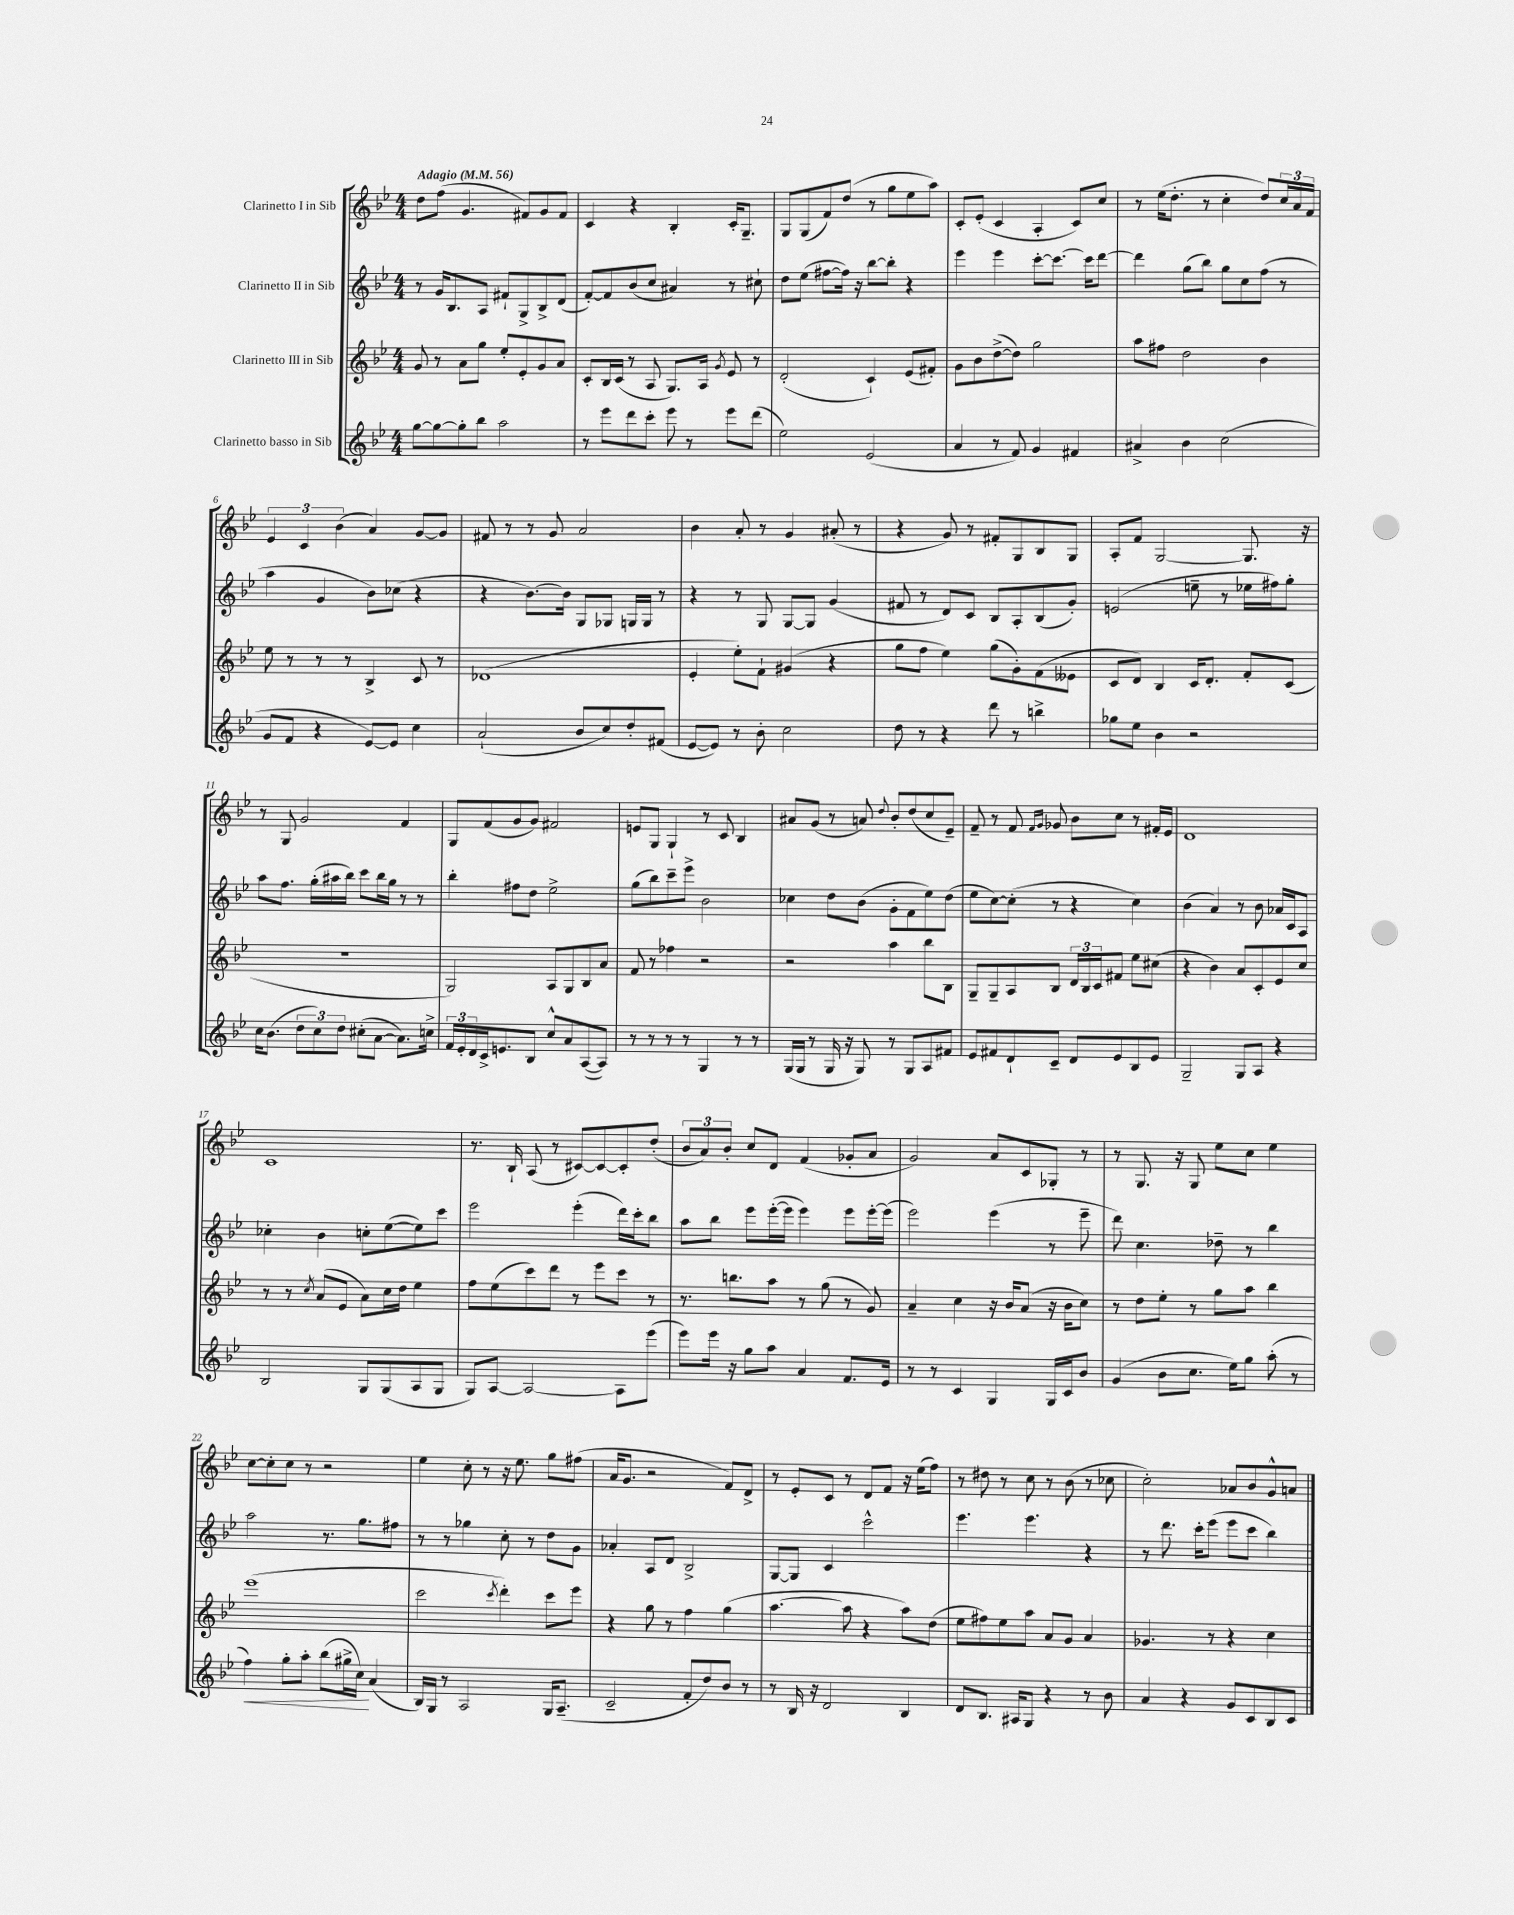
<<
\new StaffGroup <<
\new Staff = "s0" \with { instrumentName = "Clarinetto I in Sib" } {
    \clef treble \key bes \major \numericTimeSignature \time 4/4 \tempo "Adagio" 4 = 56
    d''8 f''8( g'4. fis'8) g'8 fis'8 |
    c'4 r4 bes4-. c'16-. g8.-- |
    g8 g8( f'8) d''8( r8 g''8 ees''8 a''8) |
    c'8-. ees'8-.( c'4 a4-. c'8) c''8 |
    r8 ees''16( d''8.-. r8 c''4-. d''8) \tuplet 3/2 { c''16 a'16 f'16 } |
    \tuplet 3/2 { ees'4 c'4 bes'4( } a'4) g'8~ g'8 |
    fis'8 r8 r8 g'8 a'2 |
    bes'4 a'8-. r8 g'4 ais'8-.( r8 |
    r4 g'8) r8 fis'8-. g8 bes8 g8 |
    a8-. f'8 g2~ g8. r16 |
    r8 g8 g'2 f'4 |
    g8 f'8( g'8 g'8) fis'2 |
    e'8 g8 g4-! r8 c'8 bes4 |
    ais'8 g'8( r8 a'8) \appoggiatura { d''8 } bes'8-. d''8( c''8 ees'8--) |
    f'8-- r8 f'8 \grace { f'16 g'16 } ges'8 bes'8 c''8 r8 fis'16-. ees'16 |
    d'1 |
    c'1 |
    r8. bes16-! a8( r8 cis'8~) cis'8~ cis'8-. d''8-.( |
    \tuplet 3/2 { bes'8 a'8) bes'8-. } c''8 d'8 f'4( ges'8-. a'8 |
    g'2) a'8 c'8 ges8-. r8 |
    r8 g8. r16 g8 ees''8 c''8 ees''4 |
    c''8~ c''8-. c''8 r8 r2 |
    ees''4 c''8-. r8 r16 ees''8. g''8 fis''8( |
    a'16 g'8. r2 f'8) d'8-> |
    r8 ees'8-. c'8 r8 d'8 f'8 r16 ees''16( f''8) |
    r8 dis''8 r8 c''8 r8 bes'8( r8 ces''8 |
    c''2-.) aes'8 bes'8 g'8-^ a'8 \bar "|." |
}
\new Staff = "s1" \with { instrumentName = "Clarinetto II in Sib" } {
    \clef treble \key bes \major \numericTimeSignature \time 4/4
    r8 g'16 bes8. a8 fis'8-! g8-> bes8-> d'8( |
    f'8~-.) f'8 bes'8( c''8 ais'4) r8 cis''8-! |
    d''8 ees''8( fis''8~ fis''16) r16 bes''8~ bes''8-. r4 |
    ees'''4 ees'''4 c'''8~-. c'''8.~ c'''16 d'''8~ |
    d'''4 g''8( bes''8) g''8 c''8 f''8( r8 |
    a''4 g'4 bes'8) ces''8( r4 |
    r4 bes'8.~) bes'16 g8 ges8 g16 g16 r8 |
    r4 r8 g8 g8~ g8 g'4( |
    fis'8 r8 d'8) c'8 bes8 a8-. bes8( g'8-.) |
    e'2( e''8-- r8 ees''16 fis''16) g''8-. |
    a''8 f''8. g''16-.( ais''16 bes''16) c'''8 bes''16 g''16 r8 r8 |
    bes''4-. fis''8 d''8 ees''2-> |
    g''8( bes''8) c'''8-- ees'''8-> bes'2 |
    ces''4 d''8 bes'8( g'8-. f'8 ees''8) d''8( |
    ees''8 c''8~) c''8-.( r8 r4 c''4) |
    bes'4( a'4) r8 bes'8 aes'16 c'16 a8 |
    ces''4-. bes'4 c''8-. ees''8~( ees''8) c'''8 |
    ees'''2 ees'''4-.( d'''16) c'''16-. bes''8 |
    a''8 bes''8 ees'''8 ees'''16~-.( ees'''16 ees'''4) ees'''8 ees'''16~-. ees'''16( |
    ees'''2) ees'''4( r8 ees'''8-- |
    d'''8) c''4. des''8-- r8 bes''4 |
    a''2 r8. g''8. fis''8 |
    r8 r8 ges''4 c''8-. r8 d''8 g'8 |
    aes'4-. a8 d'8 bes2-> |
    g8~ g8 c'4 c'''2-^ |
    ees'''4. ees'''4. r4 |
    r8 d'''8. c'''16-. ees'''8( ees'''8 c'''8 bes''4) \bar "|." |
}
\new Staff = "s2" \with { instrumentName = "Clarinetto III in Sib" } {
    \clef treble \key bes \major \numericTimeSignature \time 4/4
    g'8 r8 a'8 g''8 ees''8-. ees'8-. g'8 a'8 |
    c'8-. bes16 c'16( r8 a8 g8.) a16 \acciaccatura { g'8 } ees'8 r8 |
    d'2-.( c'4-!) ees'8( fis'8-.) |
    g'8 bes'8 d''8~->( d''8) g''2 |
    a''8 fis''8 d''2 bes'4 |
    ees''8 r8 r8 r8 bes4-> c'8 r8 |
    des'1( |
    ees'4-. ees''8-.) f'8-! gis'4( r4 |
    g''8 f''8 ees''4) g''8( g'8-.) f'8( eeses'8 |
    c'8 d'8) bes4 c'16 d'8.-. f'8-. c'8( |
    R1 |
    g2) a8 g8 bes8 a'8 |
    f'8 r8 fes''4 r2 |
    r2 a''4 bes''8 bes8 |
    g8-- g8-- a8 bes8 \tuplet 3/2 { d'16 bes16 c'16 } fis'8 ees''8 cis''8( |
    r4 bes'4) a'8 c'8-. ees'8 c''8 |
    r8 r8 \acciaccatura { c''8 } a'8( ees'8 a'8) c''16 d''16 ees''4 |
    f''8 ees''8( c'''8) d'''8 r8 ees'''8 c'''8 r8 |
    r8. b''8. a''8 r8 g''8( r8 g'8) |
    a'4-- c''4 r16 bes'16 a'8( r16 bes'16 c''8) |
    r8 d''8 ees''8-. r8 g''8 a''8 bes''4 |
    ees'''1( |
    c'''2 \acciaccatura { c'''8 } d'''4-.) c'''8 ees'''8 |
    r4 g''8 r8 f''4 g''4( |
    a''4.~ a''8 r4 a''8) d''8( |
    ees''8 fis''8) ees''8 a''8 a'8 g'8 a'4 |
    ges'4. r8 r4 c''4 \bar "|." |
}
\new Staff = "s3" \with { instrumentName = "Clarinetto basso in Sib" } {
    \clef treble \key bes \major \numericTimeSignature \time 4/4
    g''8~ g''8~ g''8-. bes''8 a''2 |
    r8 ees'''8 d'''8 c'''8-. ees'''8 r8 ees'''8 d'''8( |
    ees''2) ees'2( |
    a'4 r8 f'8) g'4 fis'4 |
    ais'4-> bes'4 c''2( |
    g'8 f'8 r4 ees'8~) ees'8 c''4 |
    a'2-!( bes'8 c''8) d''8-. fis'8( |
    ees'8~ ees'8) r8 bes'8-. c''2 |
    d''8 r8 r4 d'''8 r8 b''4-> |
    ges''8 ees''8 bes'4 r2 |
    c''16 bes'8.( \tuplet 3/2 { d''8 c''8) d''8 } cis''8-.( a'8~ a'8.) c''16-> |
    \tuplet 3/2 { f'16 ees'16-. d'16 } c'16-> e'8. bes8 c''8-^ a'8 a8~( a8) |
    r8 r8 r8 r8 g4 r8 r8 |
    g16( g16 r8 g16 r16 g8) r8 g8 a8 fis'8 |
    ees'8 fis'8 d'8-! c'8-- d'8 ees'8 bes8 ees'8 |
    g2-- g8 a8 r4 |
    bes2 g8 g8( a8 g8 |
    g8) a8~ a2~ a8 ees'''8( |
    ees'''8) ees'''16 r16 g''8 a''8 a'4 f'8. ees'16 |
    r8 r8 c'4 g4 g16 c'16 bes'8 |
    g'4( bes'8 c''8. ees''16) g''8 a''8-.( r8 |
    f''4\<) g''8-. a''8-. bes''8( gis''16-> c''16\!) a'4( |
    bes16) g16 r8 a2 g16 a8.--( |
    c'2-- f'8-. d''8) bes'8 r8 |
    r8 bes16 r16 d'2 bes4 |
    d'8 bes8. ais16 g8 r4 r8 bes'8 |
    a'4 r4 g'8 c'8 bes8 c'8 \bar "|." |
}
>>
>>
